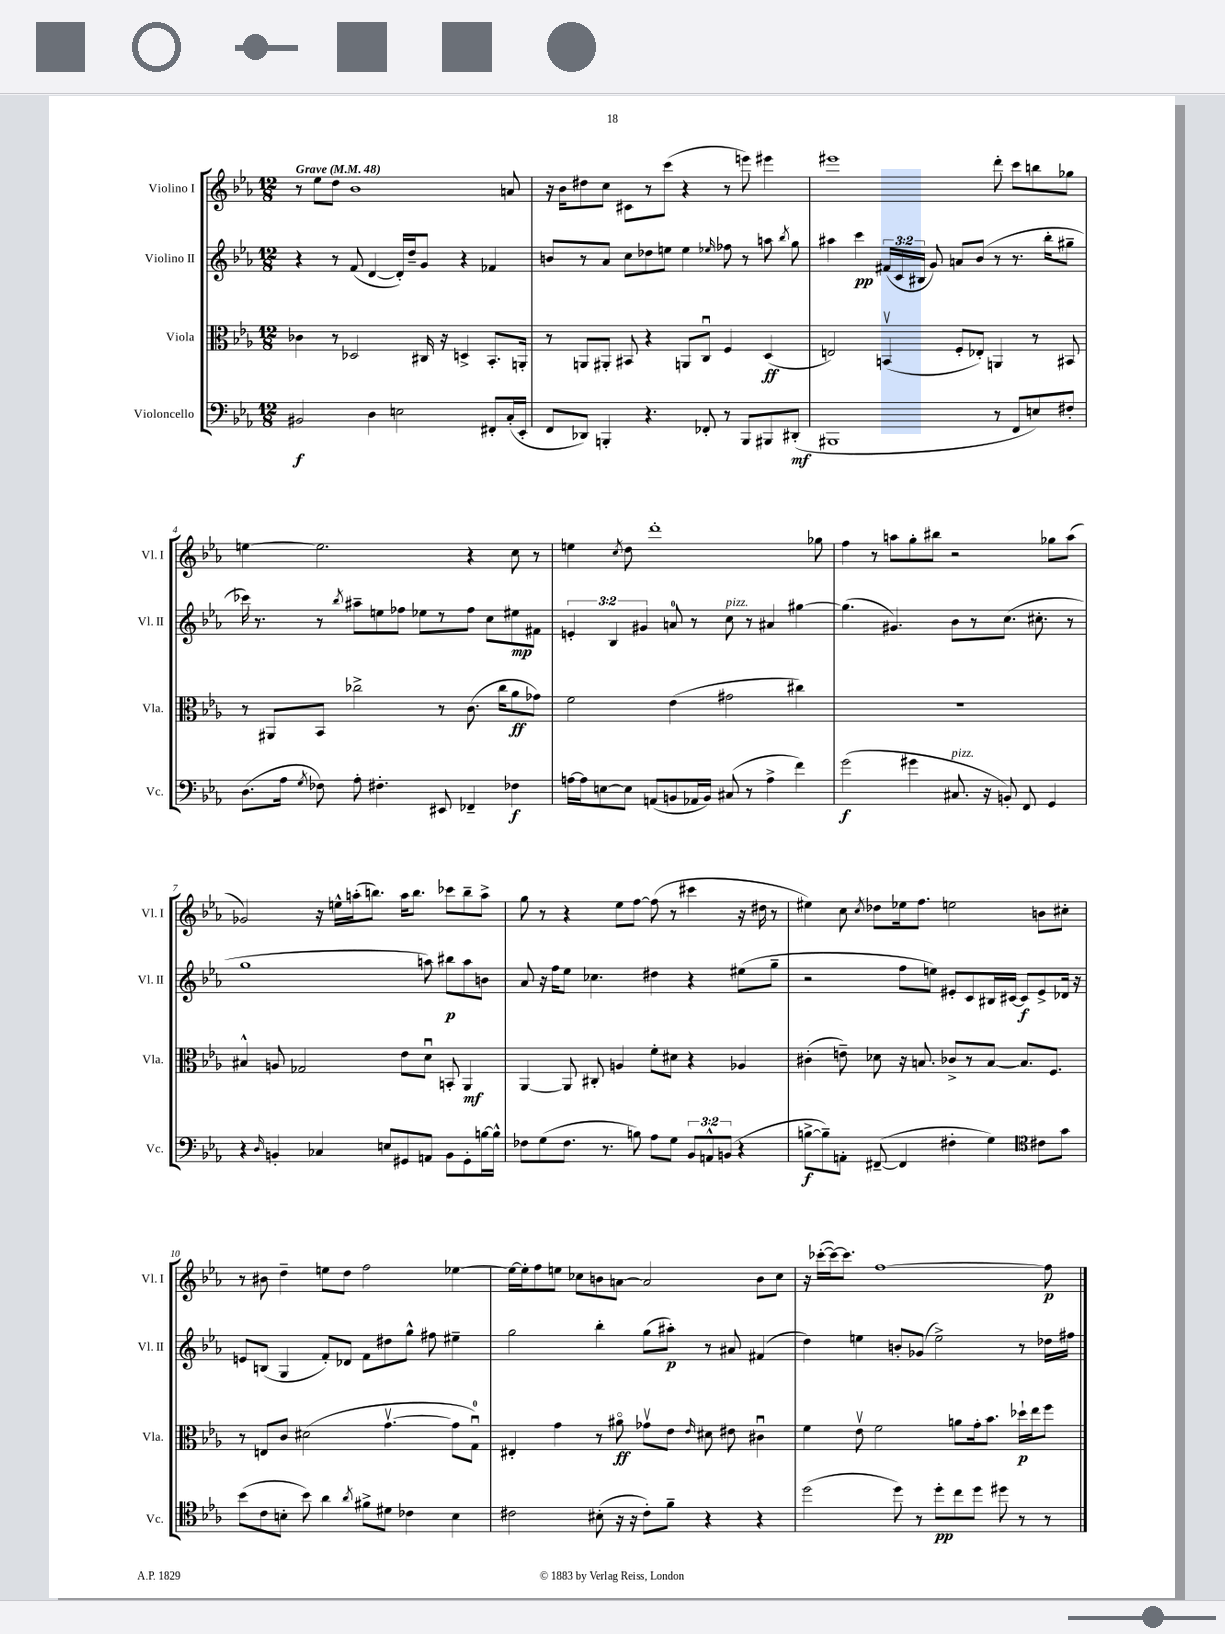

**kern	**kern	**kern	**kern
*staff4	*staff3	*staff2	*staff1
*clefF4	*clefC3	*clefG2	*clefG2
*k[b-e-a-]	*k[b-e-a-]	*k[b-e-a-]	*k[b-e-a-]
*M12/8	*M12/8	*M12/8	*M12/8
*MM48	*MM48	*MM48	*MM48
2BB#	4c-	4r	8r
.	.	.	8ee-
.	8r	8r	8dd
.	2D-	(8f	1b-
4D	.	[4d	.
2E	.	16d'])	.
.	.	16dd~	.
.	16C#	8g	.
.	16r	.	.
.	4D^	4r	.
8FF#'	8.BB-'	4f-	.
(16C'	.	.	8a
16EE-'	16AA'	.	.
=	=	=	=
8FF	8r	8b	16r
.	.	.	16b-
8DD-)	8AA	8r	8dd#
4BBB'	8AA#'	8a-	8cc
.	8BB#	8cc	8c#
4.r	4r	8dd-	8r
.	.	8ee	(8ccc
.	8AA	4ee	4r
8FF-'	8Cu	.	.
.	.	16qqee-	.
8r	4F	8ff-	8r
8BBB	.	8r	8eee)
8BBB#	(4D	8aa	4eee#
.	.	8qbb-	.
(8DD#'	.	8gg	.
=	=	=	=
1BBB#	2E)	4aa#	1eee#
.	.	4ccc	.
.	(4BBv	(24f#	.
.	.	24c	.
.	.	24B#	.
.	.	8g)	.
.	8F'	8a	.
.	8E-')	(8b-	.
8r	4AA	8r	8ddd'
8FF	.	8.r	8ccc
8E)	8r	.	8bb
.	.	16bb-'	.
8F#'	8BB#	8gg#~	8gg-
=	=	=	=
(8.D	8r	16ccc-)	[4ee
.	.	8.r	.
.	8AA#	.	.
16A-	.	.	.
8qG	.	.	.
8F-)	8BB-	8r	2.ee]
.	.	8qbb-	.
8A-'	2cc-^	8aa#~	.
4.F#'	.	8ee	.
.	.	8ff-	.
.	.	8ee-	.
8EE#	8r	8r	.
4FF-~	(8.c	8ff-	4r
.	.	8cc	.
.	16cc-	.	.
4F-	8a-	8ee#	8cc
.	8g-)	8f#	8r
=	=	=	=
[16A	2f	6e'	4ee
16A]	.	.	.
[8E	.	.	.
.	.	6B-	.
.	.	.	8qcc
8E]	.	.	8dd
.	.	6g#	.
(8AA	.	.	1ddd'
8BB	(4e-	8a	.
16AA-	.	8r	.
16BB)	.	.	.
(8C#	2g#	8cc	.
8r	.	8r	.
4A^	.	4a#	.
4f)	4cc#)	[4gg#	.
.	.	.	8gg-
=	=	=	=
(2g	1.r	(4.gg#]	4ff
.	.	.	8r
.	.	4.g#)	8aa
4g#	.	.	8gg'
.	.	.	8bb#
8.C#	.	8b-	2r
.	.	8r	.
16r	.	.	.
8BB')	.	(8.cc	.
8FF	.	.	.
.	.	8.cc#'	.
4GG	.	.	8gg-
.	.	8r	(8aa
=	=	=	=
4r	4B#^^	1gg	2g-)
16qqD	.	.	.
4BB'	8A	.	.
.	2G-	.	.
4C-	.	.	16r
.	.	.	16ee^^
.	.	.	(16aa'
.	.	.	8.bb)
8E	.	.	.
8GG#	8e-	.	16aa
.	.	.	8.bb
8AA	8du	8aa)	.
8BB	8BB'	8bb#	8ccc-
8GG#'	4AA-	8aa	8bb~
[16B	.	8b	8aa^
16B^^]	.	.	.
=	=	=	=
8F-	[4AA-	8a-	8gg
(8G	.	16r	8r
.	.	16ff	.
8.F-	8AA-]	8ee-	4r
.	8C#'	4.cc-	.
8.r	.	.	.
.	4A	.	8ee-
8B)	.	.	[8ff
8A-	8f'	4dd#	(8ff]
8G	8d#	.	8r
12BB-	4r	4r	4ccc#
12AA^^	.	.	.
(12BB	.	.	.
4r	4A-	(8ee#	16r
.	.	.	16dd#
.	.	8gg~	8r
=	=	=	=
[8B^	(4c#'	2r	4ee#)
8B~])	.	.	.
8AA'	8e~)	.	8cc
.	.	.	8qcc
([8FF#~	8d-	.	8dd-
4FF#]	16r	8ff	16ee-
.	8.B	.	8.ff
.	.	8ee)	.
4F#'	8c-^	8e#'	2ee
.	8r	8c	.
4G)	[8B	16B#	.
.	.	[16c#	.
.	8.B]	8c#]	.
*clefC4	*	*	*
8c#	.	8e#^	8b
.	8.F	.	.
8g	.	16d-	8cc#'
.	.	16r	.
=	=	=	=
(8b-	8r	8e	8r
8c	8E	(8B	8b#
8B'	8c	4G	4dd~
8b-)	(2d#	.	.
4a-	.	8f')	8ee
.	.	8d-	8dd
8qa-	.	.	.
8f#^	.	8f	2ff
8d#	[4.gv	8dd#	.
4c-	.	8gg^^	.
.	.	8ff#	.
4B	8g]	4ee#~	[4ee-
.	8Gu)	.	.
=	=	=	=
2c#	4E#'	2gg	16ee-_
.	.	.	16ee-']
.	.	.	8ff
.	4g	.	8ee
.	.	.	8cc-
(8B#'	8r	4bb-'	8b
16r	8a#o	.	[8a
16r	.	.	.
8c#')	8g-v	(8gg	2a]
8f~	8e-	8aa#')	.
.	16qqe-	.	.
4r	8d#	8r	.
.	8e#	8a#	.
4r	4c#u	(4f#	8b
.	.	.	8cc-
=	=	=	=
(2dd	4f	4dd)	16r
.	.	.	([16ccc-'
.	.	.	16ccc-_)
.	.	.	8.ccc-]
.	8e-v	4ee	.
.	2f	.	[1ff
8dd)	.	8b'	.
8r	.	(8g-	.
8dd'	.	2ee^)	.
8cc	8a	.	.
8dd	16g'	.	.
.	8.b-	.	.
8dd#	.	.	.
8r	16dd-`	8r	.
.	16ee-	.	.
8r	8ff	16dd-	8ff]
.	.	16ff#	.
==	==	==	==
*-	*-	*-	*-
